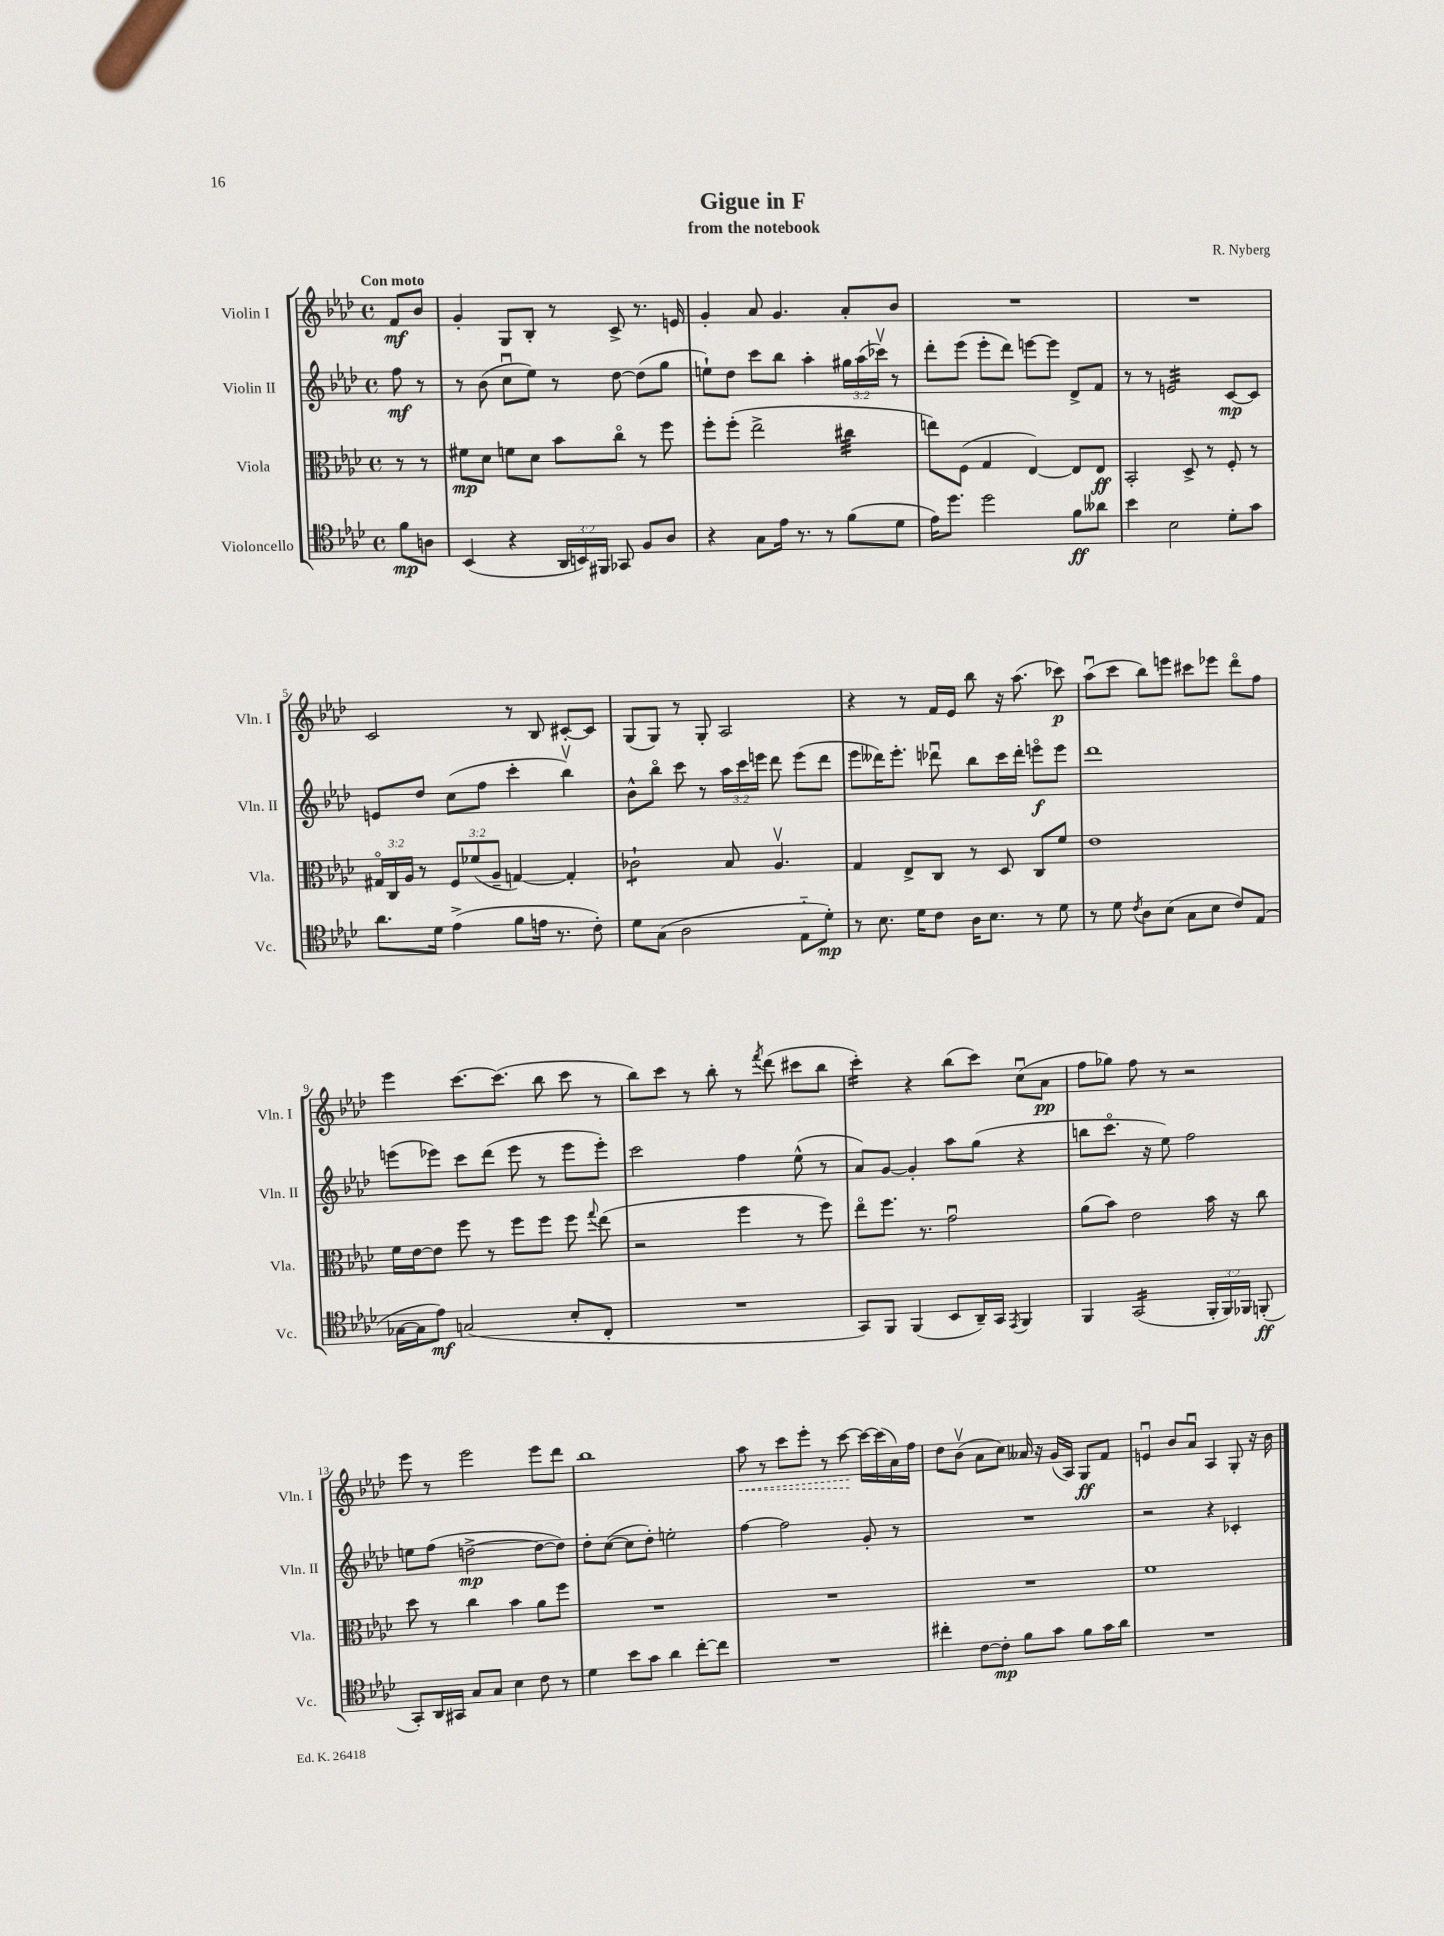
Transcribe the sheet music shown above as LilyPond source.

\header { title = "Gigue in F" composer = "R. Nyberg" subtitle = "from the notebook" }
<<
\new StaffGroup <<
\new Staff = "s0" \with { instrumentName = "Violin I" shortInstrumentName = "Vln. I" } {
    \clef treble \key aes \major \defaultTimeSignature \time 4/4 \partial 4 \tempo "Con moto"
    \autoBeamOff f'8[\mf bes'8] |
    g'4-. g8[ bes8]-. r8 c'8-> r8. e'16 |
    g'4-. aes'8 g'4. aes'8[-. bes'8] |
    R1 |
    R1 |
    c'2 r8 bes8 cis'8[~-. cis'8] |
    g8[( g8]) r8 g8-. aes2 |
    r4 r8 f'16[ ees'16] bes''8 r16 aes''8.( ces'''8\p) |
    aes''8[\downbow( c'''8] bes''8[) e'''8] cis'''8[ ees'''8] des'''8[\flageolet f''8] |
    ees'''4 c'''8.[~ c'''8.]( bes''8 c'''8 r8 |
    bes''8[) c'''8] r8 bes''8-. r8 \acciaccatura { f'''8 } des'''8( cis'''8[ bes''8] |
    c'''4:16-.) r4 bes''8[( c'''8]) c''8[\downbow( aes'8]\pp |
    f''8[ ges''8]) f''8 r8 r2 |
    ees'''8 r8 ees'''2 ees'''8[ des'''8] |
    bes''1 |
    \once \override Hairpin.style = #'dashed-line aes''8\< r8 c'''8[ ees'''8]-. r8 c'''8~\! c'''16[~ c'''16( aes'16) f''16] |
    des''8[ bes'8]\upbow( aes'8[ c''8]) aeses'16 r16 g'16[( aes16]) g8[\ff f'8] |
    e'4\downbow bes'8[ aes'8]\downbow aes4 g8-. r16 bes'16 \bar "|." |
}
\new Staff = "s1" \with { instrumentName = "Violin II" shortInstrumentName = "Vln. II" } {
    \clef treble \key aes \major \defaultTimeSignature \time 4/4 \override Staff.TupletNumber.text = #tuplet-number::calc-fraction-text \partial 4
    \autoBeamOff f''8\mf r8 |
    r8 bes'8( c''8[\downbow ees''8]) r8 des''8~ des''8[( g''8] |
    e''8[-!) des''8] c'''8[ bes''8] aes''4-. \tuplet 3/2 { gis''16[ aes''16( ces'''16]\upbow) } r8 |
    des'''8[-. ees'''8]( ees'''8[-. des'''8]) e'''8[~ e'''8] des'8[-> f'8] |
    r8 r8 e'2:32 c'8[~\mp c'8] |
    e'8[ des''8] c''8[( f''8] c'''4-. bes''4\upbow) |
    bes'8[-^ bes''8]\flageolet c'''8 r8 \tuplet 3/2 { aes''16[ c'''16 e'''16] } des'''8 e'''8[( des'''8] |
    ees'''8[ deses'''16) ees'''8.]-. des'''8\downbow bes''8[ c'''16 des'''16]-. e'''8[\flageolet\f e'''8] |
    des'''1 |
    e'''8[( ees'''8]) c'''8[ des'''8]( ees'''8 r8 ees'''8[ ees'''8]-.) |
    c'''2 f''4 ees''8-^( r8 |
    aes'8[) g'8]~ g'4-. aes''8[ g''8]( r4 |
    b''8[ c'''8.]\flageolet r16 ees''8) f''2 |
    e''8[ f''8]( d''2~->\mp d''8[~ d''8]) |
    des''8[-. c''8]~( c''8[ des''8]-.) e''2-. |
    f''4~ f''2 g'8-. r8 |
    R1 |
    r2 r4 ces'4-. \bar "|." |
}
\new Staff = "s2" \with { instrumentName = "Viola" shortInstrumentName = "Vla." } {
    \clef alto \key aes \major \defaultTimeSignature \time 4/4 \override Staff.TupletNumber.text = #tuplet-number::calc-fraction-text \partial 4
    \autoBeamOff r8 r8 |
    fis'8[\mp des'8] f'8[ des'8] bes'8[ c''8]\flageolet r8 f''8 |
    f''8[-. f''8]-.( ees''2-> cis''4:32 |
    e''8[) f8]( g4 ees4~) ees8[ ees8]\ff |
    bes,2-. des8-> r8 f8-. r8 |
    \tuplet 3/2 { gis16[\flageolet c16 aes16] } r8 \tuplet 3/2 { f8[ fes'8( aes8]-- } g4~) g4-. |
    ces'2:8-! bes8 aes4.\upbow |
    g4 ees8[-> c8] r8 des8 c8[ f'8] |
    ees'1 |
    f'16[ ees'16~ ees'8] f''8 r8 f''8[ f''8] f''8 \appoggiatura { g''8 } ees''8( |
    r2 f''4 r8 f''8) |
    ees''8[\flageolet f''8.] r8. g'2\downbow |
    aes'8[( bes'8]) ees'2 bes'16 r16 c''8 |
    des''8 r8 c''4 bes'4 aes'8[ f''8] |
    R1 |
    R1 |
    R1 |
    f'1 \bar "|." |
}
\new Staff = "s3" \with { instrumentName = "Violoncello" shortInstrumentName = "Vc." } {
    \clef tenor \key aes \major \defaultTimeSignature \time 4/4 \override Staff.TupletNumber.text = #tuplet-number::calc-fraction-text \partial 4
    \autoBeamOff f'8[\mp a8] |
    bes,4( r4 \tuplet 3/2 { aes,16[ b,16) fis,16] } ges,8 f8[ aes8] |
    r4 g8[ ees'16] r8. r8 f'8[( des'8] |
    ees'16[) des''8.] des''2 f'8[\ff aeses'8] |
    bes'4 bes2 des'8[-. g'8] |
    aes'8.[ des'16] ees'4->( f'8[ e'16] r8. c'8-.) |
    des'8[ g8]( aes2 ees8[-_ des'8]-.\mp) |
    r8 bes8. des'16[ c'8] aes16[ bes8.] r8 des'8 |
    r8 des'8 \acciaccatura { c'8 } aes8[ bes8]( g8[ bes8] c'8[) ees8]( |
    ges16[~ ges16 ees'8]\mf) g2( bes8[-. c8]-. |
    R1 |
    g,8[) f,8] f,4( bes,8[ aes,16--) g,16] \acciaccatura { ees,8 } f,4 |
    f,4 g,2:16( \tuplet 3/2 { f,16[-. f,16) fes,16] } f,8-.\ff( |
    g,8[-.) aes,16 gis,16] g8[ g8] bes4 c'8 r8 |
    des'4 bes'8[ g'8] aes'4 c''8[~-. c''8] |
    R1 |
    cis''4-. c'8[~ c'8]-.\mp f'8[ g'8] f'8[ g'16 aes'16] |
    R1 \bar "|." |
}
>>
>>
